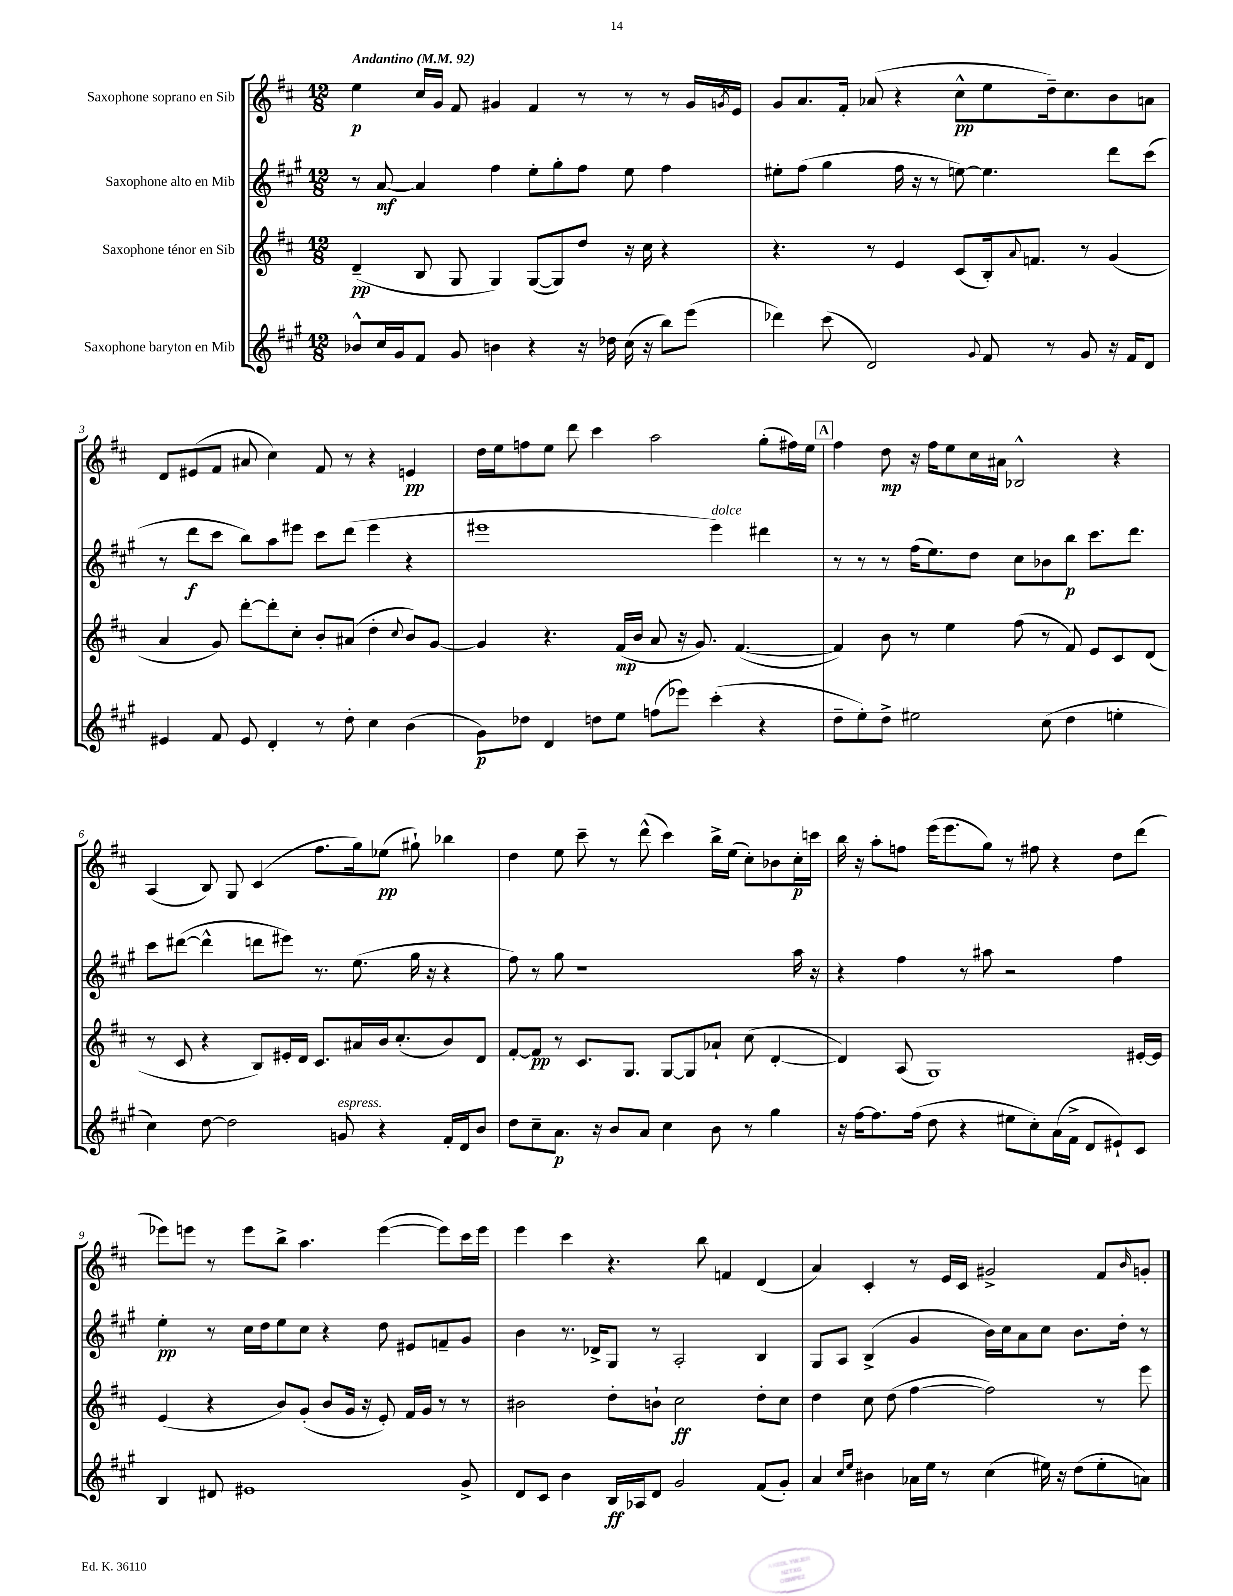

**kern	**kern	**kern	**kern
*staff4	*staff3	*staff2	*staff1
*clefG2	*clefG2	*clefG2	*clefG2
*k[f#c#g#]	*k[f#c#]	*k[f#c#g#]	*k[f#c#]
*M12/8	*M12/8	*M12/8	*M12/8
*MM92	*MM92	*MM92	*MM92
8b-^^	(4d~	8r	4ee
16cc#	.	[8a	.
16g#	.	.	.
8f#	8B	4a]	16cc#
.	.	.	16g
8g#	8G	.	8f#
4b	4G)	4ff#	4g#
4r	([8G	8ee'	4f#
.	8G])	8gg#'	.
16r	8dd	8ff#	8r
16dd-	.	.	.
(16cc#	16r	8ee	8r
16r	16cc#	.	.
8bb)	4r	4ff#	8r
(8eee	.	.	16g#
.	.	.	8qg
.	.	.	16e
=	=	=	=
4ddd-)	4.r	8ee#'	8g
.	.	(8ff#	8.a
(8ccc#	.	4gg#	.
.	.	.	16f#'
2d)	8r	.	(8a-
.	4e	16ff#	4r
.	.	16r	.
.	.	8r	.
.	(8c#	[8ee)	8cc#^^
8qqg#	.	.	.
8f#	16B')	4.ee]	8ee
.	8qqa	.	.
.	8.f	.	.
8r	.	.	16dd~)
.	.	.	8.cc#
8g#	8r	.	.
16r	(4g	8ddd	8b
16f#	.	.	.
8d	.	(8ccc#	8a
=	=	=	=
4e#	4a	8r	8d
.	.	8ddd	(8e#
8f#	8g)	8ccc#	8f#
8e#	[8ddd'	8bb)	8a#
4d'	8ddd']	8aa	4cc#)
.	8cc#'	8eee#	.
8r	8b'	8ccc#	8f#
8dd'	(8a#	(8ddd	8r
4cc#	4dd'	4eee#	4r
.	8qqcc#	.	.
(4b	8b)	4r	4e
.	[8g	.	.
=	=	=	=
8g#)	4g]	1eee#	16dd
.	.	.	16ee
8dd-	.	.	8ff
4d	4.r	.	8ee
.	.	.	8ddd
8dd	.	.	4ccc#
8ee	(16f#	.	.
.	16b	.	.
(8ff	8a	.	2aa
8eee-)	16r	.	.
.	8.g)	.	.
(4ccc#'	.	4eee#)	.
.	([4.f#	.	.
4r	.	4ddd#	(8gg'
.	.	.	16ff#)
.	.	.	16ee
=	=	=	=
8dd~	4f#])	8r	4ff#
8ee')	.	8r	.
8dd^	8b	8r	8dd
2ee#	8r	(16ff#	16r
.	.	8.ee)	16ff#
.	4ee	.	8ee
.	.	8dd	16cc#
.	.	.	16a#
.	(8ff#	8cc#	2B-^^
(8cc#	8r	8b-	.
4dd	8f#)	8bb	.
.	8e	8.ccc#	.
4ee'	8c#	.	4r
.	.	8.ddd	.
.	(8d	.	.
=	=	=	=
4cc#)	8r	8ccc#	(4A
.	8c#	([8ddd#	.
[8dd	4r	4ddd#^^]	8B)
2dd]	.	.	8G
.	8B)	8ddd	(4c#
.	16e#'	8eee#)	.
.	16d	.	.
.	8.c#	8.r	8.ff#
8g	.	.	.
.	16a#	(8.ee	16gg)
4r	16b	.	(8ee-
.	(8.cc#'	.	.
.	.	16gg#	8gg#`)
.	.	16r	.
16f#'	8b)	4r	4bb-
16d	.	.	.
8b	8d	.	.
=	=	=	=
8dd	[8f#'	8ff#)	4dd
8cc#~	8f#]	8r	.
8.a	8r	8gg#	8ee
.	8.c#	1r	8ccc#~
16r	.	.	.
8b	.	.	8r
.	8.G	.	.
8a	.	.	(8ddd^^
4cc#	[8G	.	4ccc#)
.	8G]	.	.
8b	8a-`	.	16bb^
.	.	.	(16ee
8r	(8cc#	.	8cc#')
4gg#	[4d'	.	8b-
.	.	16aa	16cc#'
.	.	16r	16ccc
=	=	=	=
16r	4d])	4r	16bb
[16ff#	.	.	16r
8.ff#]	.	.	8aa'
.	(8A	4ff#	8ff
(16ff#	.	.	.
8dd	1G)	.	(16eee
.	.	.	8.eee
4r	.	8r	.
.	.	8aa#	8gg)
8ee#	.	2r	8r
8cc#')	.	.	8ff#
(16a	.	.	4r
16f#^	.	.	.
8d	.	.	.
8e#`)	.	4ff#	8dd
8c#	[16e#'	.	(8ddd
.	16e#]	.	.
=	=	=	=
4B	(4e	4ee'	8eee-)
.	.	.	8eee
8d#	4r	8r	8r
1e#	.	16cc#	8eee
.	.	16dd	.
.	8b)	8ee	8bb^
.	(8g'	8cc#	4.aa
.	8b	4r	.
.	16g	.	.
.	16r	.	.
.	8e')	8dd	([4eee
.	16f#	8e#	.
.	16g	.	.
.	8r	8f~	8eee])
8g#^	8r	8g#	16ccc#
.	.	.	16eee
=	=	=	=
8d	2b#	4b	4eee
8c#	.	.	.
4b	.	8.r	4ccc#
.	.	16d-^	.
16B	8dd'	8G#	4.r
16A-	.	.	.
8d	8b`	8r	.
2g#	2cc#	2A'	.
.	.	.	8bb
.	.	.	4f
(8f#	8dd'	4B	(4d
8g#')	8cc#	.	.
=	=	=	=
4a	4dd	8G#	4a)
.	.	8A	.
16qqcc#	.	.	.
16qqee	.	.	.
4b#	8cc#	(4B^	4c#'
.	(8dd	.	.
16a-	[4ff#	4g#	8r
16ee	.	.	.
8r	.	.	16e
.	.	.	16c#
(4cc#	2ff#])	16b)	2g#^
.	.	16cc#	.
.	.	8a	.
16ee#)	.	8cc#	.
16r	.	.	.
(8dd	.	8.b	.
8ee#'	8r	.	8f#
.	.	16dd'	.
.	.	.	16qqb
8a)	8eee	8r	8g'
==	==	==	==
*-	*-	*-	*-
